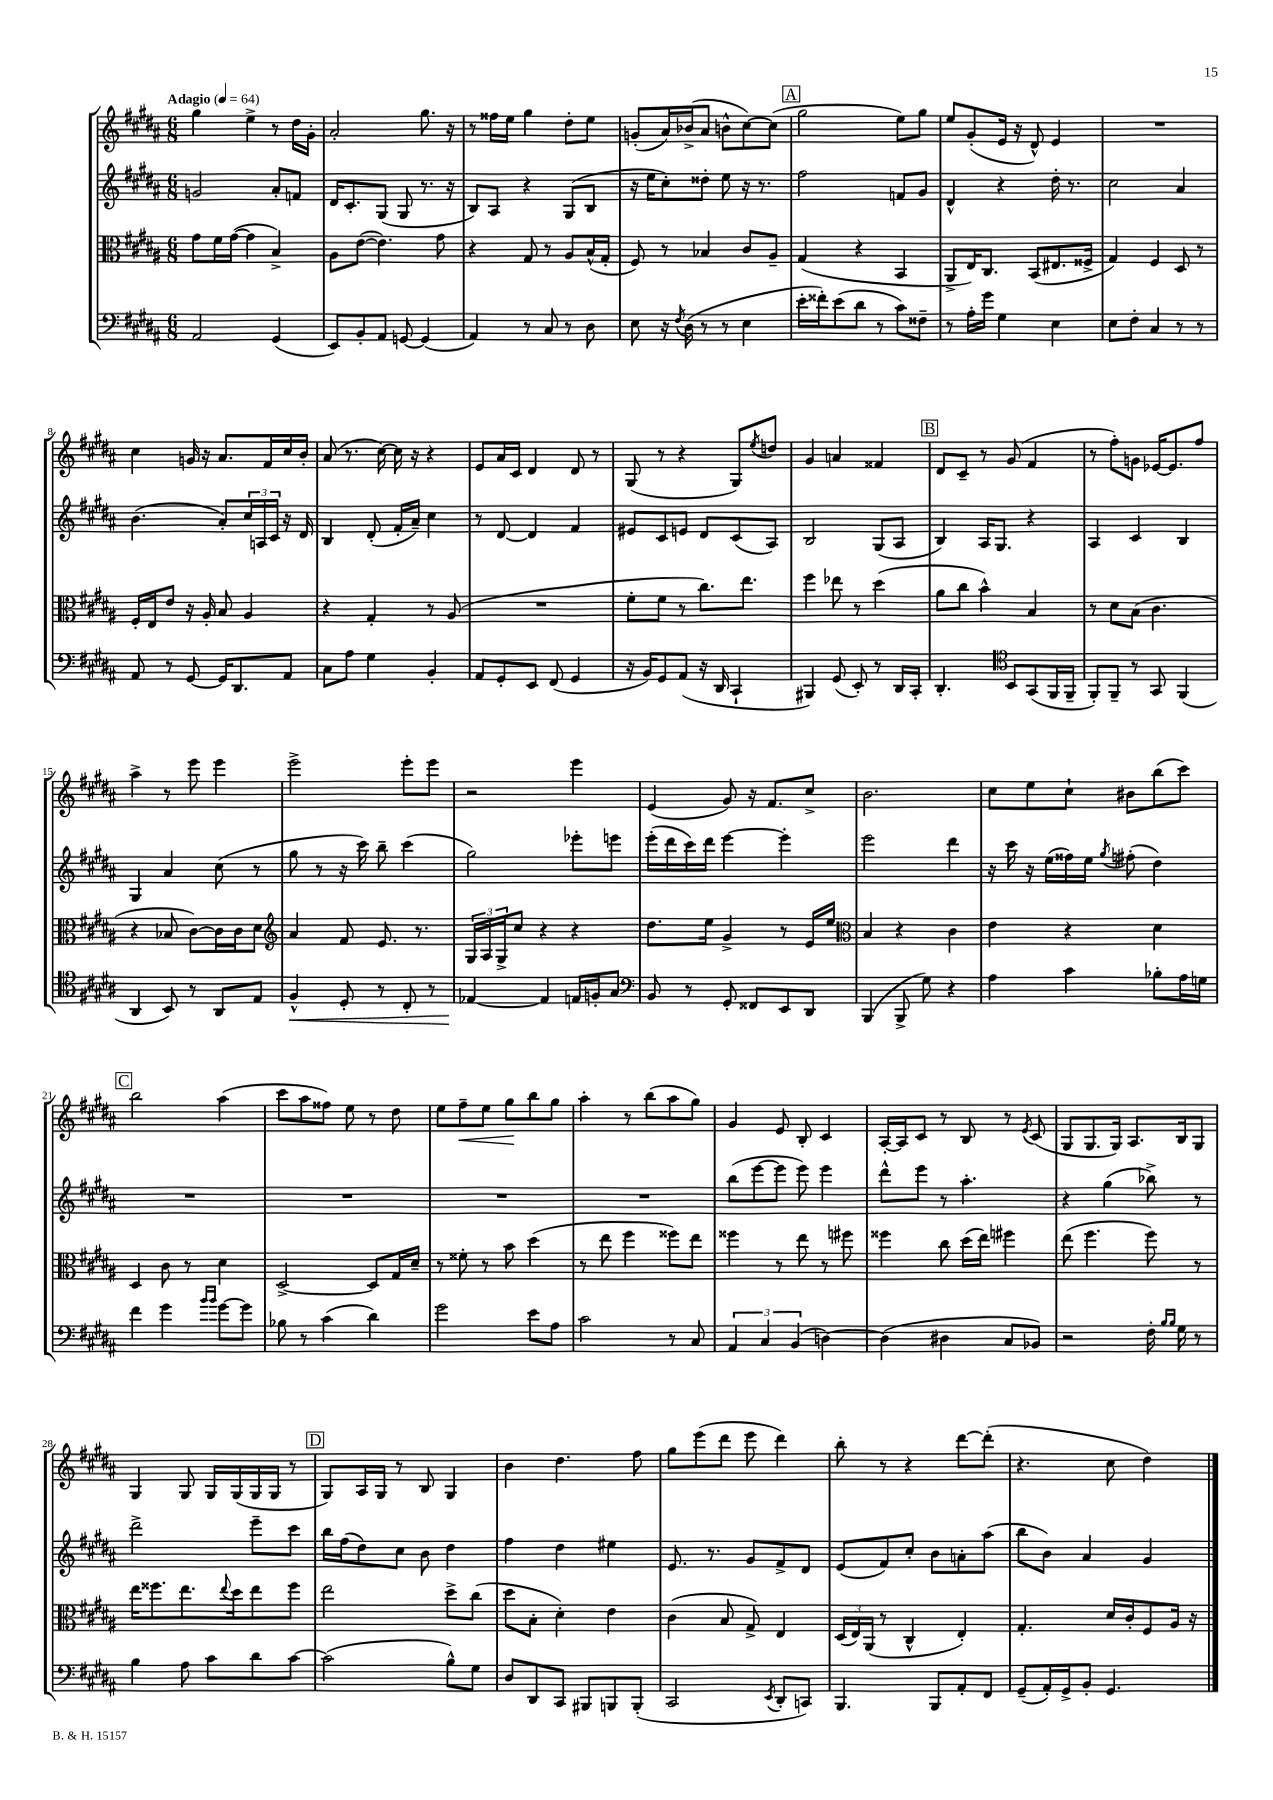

**kern	**kern	**kern	**kern
*staff4	*staff3	*staff2	*staff1
*clefF4	*clefC3	*clefG2	*clefG2
*k[f#c#g#d#a#]	*k[f#c#g#d#a#]	*k[f#c#g#d#a#]	*k[f#c#g#d#a#]
*M6/8	*M6/8	*M6/8	*M6/8
*MM64	*MM64	*MM64	*MM64
2AA#	8g#	2g	4gg#
.	16f#	.	.
.	([16g#	.	.
.	4g#]	.	4ee^
(4GG#	4B^)	8a#'	8r
.	.	8f	16dd#
.	.	.	16g#'
=	=	=	=
8EE)	8A#	16d#	2a#'
.	.	8.c#'	.
8BB'	([8e	.	.
8AA#	4.e])	(8G#	.
[8GG	.	8G#	.
(4GG]	.	8.r	8.gg#
.	8g#	.	.
.	.	16r	16r
=	=	=	=
4AA#)	4r	8B)	8r
.	.	8A#	16ff##
.	.	.	16ee
8r	8G#	4r	4gg#
8C#	8r	.	.
8r	8A#	(8G#	8dd#'
8D#	(16B^^	8B	8ee
.	16G#'	.	.
=	=	=	=
8E	8F#)	16r	(8g'
.	.	16ee	.
16r	8r	8cc#')	16a#)
8qF#	.	.	.
(16D#	.	.	(16b-^
8r	4B-	8dd##'	8a#
8r	.	8ee	8b^^
4E	8c#	16r	[8cc#)
.	.	8.r	.
.	8A#~	.	(8cc#]
=	=	=	=
16e'	(4G#	2ff#	2gg#
16f##')	.	.	.
(8e	.	.	.
8d#	4r	.	.
8r	.	.	.
8c#)	4BB	8f	8ee)
8F##~	.	8g#	8gg#
=	=	=	=
8r	8AA#^	4d#^^	8ee
16A#'	16E)	.	(8g#'
16g#	8.C#	.	.
4G#	.	4r	16e
.	.	.	16r
.	(8BB	.	8d#^^)
4E	8.E#	16dd#'	4e
.	.	8.r	.
.	16F##^	.	.
=	=	=	=
8E	4G#)	2cc#	2.r
8F#'	.	.	.
4C#	4F#	.	.
8r	8D#	4a#	.
8r	8r	.	.
=	=	=	=
8AA#	16F#'	(4.b	4cc#
.	16E	.	.
8r	8e	.	.
[8GG#	16r	.	16g
.	16A#'	.	16r
16GG#]	8B	8a#')	8.a#
8.DD#	.	.	.
.	4A#	24cc#	.
.	.	24A	.
.	.	.	16f#
.	.	24c#	.
8AA#	.	16r	16cc#
.	.	16d#	16b'
=	=	=	=
8C#	4r	4B	(8a#
8A#	.	.	8.r
4G#	4G#'	(8d#'	.
.	.	.	[16cc#)
.	.	16f#'	16cc#]
.	.	16a#~)	16r
4BB'	8r	4cc#	4r
.	(8A#	.	.
=	=	=	=
8AA#	2.r	8r	8e
8GG#'	.	[8d#	16a#
.	.	.	16c#
8EE	.	4d#]	4d#
(8FF#	.	.	.
4GG#	.	4f#	8d#
.	.	.	8r
=	=	=	=
16r	8f#'	8e#	(8G#
16BB)	.	.	.
8GG#	8f#	8c#	8r
(8AA#	8r	8e	4r
16r	8.cc#)	8d#	.
16DD#	.	.	.
4CC#`	.	(8c#	8G#)
.	8.ee	.	.
.	.	.	8qee
.	.	8A#)	8dd
=	=	=	=
4BBB#)	4ff#	2B	4g#
(8GG#	8ee-	.	4a
8EE')	8r	.	.
8r	(4dd#	(8G#	4f##
16DD#	.	8A#	.
16CC#'	.	.	.
=	=	=	=
4.DD#'	8a#	4B)	8d#
.	8cc#	.	8c#~
.	4b^^)	16A#	8r
.	.	8.G#	.
*clefC4	*	*	*
8BB	.	.	(8g#
(8GG#	4B	4r	4f#
16FF#	.	.	.
16FF#~	.	.	.
=	=	=	=
8FF#')	8r	4A#	8r
8FF#~	8d#	.	8ff#')
8r	(8B	4c#	8g
8GG#	4.c#	.	[16e-
.	.	.	8.e-]
(4FF#	.	4B	.
.	.	.	8ff#
=	=	=	=
4AA#	4r	4G#	4aa#^
8BB)	8B-	4a#	8r
8r	[8c#)	.	8eee
8AA#	16c#]	(8cc#	4eee
.	16c#	.	.
8E	8d#	8r	.
=	=	=	=
*	*clefG2	*	*
4F#^^	4a#	8gg#	2eee^
.	.	8r	.
8D#'	8f#	16r	.
.	.	16ccc#)	.
8r	8.e	8bb~	.
8C#'	.	(4ccc#	8eee'
.	8.r	.	.
8r	.	.	8eee
=	=	=	=
[4E-	24G#	2gg#)	2r
.	24A#	.	.
.	24G#^	.	.
.	8cc#	.	.
4E-]	4r	.	.
16E	4r	8eee-'	4eee
16F'	.	.	.
8G#	.	8eee	.
=	=	=	=
*clefF4	*	*	*
8BB	8.dd#	(16eee'	(4e
.	.	16ddd#	.
8r	.	16ccc#)	.
.	16ee	16ddd#	.
8GG#'	4g#^	[4eee	8g#)
8FF##	.	.	16r
.	.	.	8.f#
8EE	8r	4eee']	.
8DD#	16e	.	8cc#^
.	16ee	.	.
=	=	=	=
*	*clefC3	*	*
(4BBB	4B	2eee	2.b
8BBB^	4r	.	.
8G#)	.	.	.
4r	4c#	4ddd#	.
=	=	=	=
4A#	4e	16r	8cc#
.	.	16ccc#	.
.	.	16r	8ee
.	.	(16ee	.
4c#	4r	16ff##)	8cc#`
.	.	16ee	.
.	.	8qgg#	.
.	.	(8ff#'	8b#
8B-'	4d#	4dd#)	(8bb
16A#	.	.	8ccc#)
16G	.	.	.
=	=	=	=
4f#	4D#	2.r	2bb
4g#	8c#	.	.
.	8r	.	.
16qqb	.	.	.
16qqb	.	.	.
[8g#	4d#	.	(4aa#
8g#]	.	.	.
=	=	=	=
8B-	[2D#^	2.r	8ccc#
8r	.	.	8aa#
(4c#	.	.	8ff##)
.	.	.	8ee
4d#)	8D#]	.	8r
.	16G#	.	8dd#
.	16d#~	.	.
=	=	=	=
2g#	8r	2.r	8ee
.	8f##'	.	8ff#~
.	8r	.	8ee
.	8b	.	8gg#
8e	(4dd#	.	8bb
8A#	.	.	8gg#
=	=	=	=
2c#	8r	2.r	4aa#'
.	8ee	.	.
.	4ff#	.	8r
.	.	.	(8bb
8r	8ff##)	.	8aa#
8C#	8ee	.	8gg#)
=	=	=	=
6AA#	4ff##	(8bb	4g#
.	.	[8eee	.
6C#	.	.	.
.	8r	8eee]	8e
(6BB	.	.	.
.	8ee	8eee)	8B'
[4D)	8r	4eee	4c#
.	8ff#	.	.
=	=	=	=
(4D]	4ff##	8ddd#^^	[16A#'
.	.	.	16A#]
.	.	8eee	8c#
4D#	8cc#	8r	8r
.	(16dd#	4.aa#'	8B
.	16ee)	.	.
8C#	4ff#	.	8r
.	.	.	8qe
8BB-)	.	.	(8c#
=	=	=	=
2r	(8ee	4r	8G#
.	4.ff#	.	8.G#
.	.	(4gg#	.
.	.	.	16G#)
.	.	.	8.A#
16F#'	8ff#)	8bb-^)	.
16qqB	.	.	.
16qqB	.	.	.
16G#	.	.	16B
8r	8r	8r	8G#
=	=	=	=
4B	16ee	2ddd#^	4G#
.	8.ff##	.	.
8A#	8.ee	.	8G#
8c#	.	.	16G#
.	8qqee	.	.
.	16dd#	.	(16G#
8d#	8ee	8eee~	16G#
.	.	.	16G#
[8c#	8ff##	8ccc#	8r
=	=	=	=
(2c#]	2ee	16bb	8G#)
.	.	(16ff#	.
.	.	8dd#)	16A#
.	.	.	16G#
.	.	8cc#	8r
.	.	8b	8B
8B^^)	8dd#^	4dd#	4G#
8G#	(8cc#	.	.
=	=	=	=
8D#	8dd#	4ff#	4b
8DD#	8B'	.	.
8CC#	4d#')	4dd#	4.dd#
8BBB#	.	.	.
8BBB	4e	4ee#	.
(8BBB'	.	.	8ff#
=	=	=	=
2CC#	(4c#	8.e	8gg#
.	.	.	(8eee
.	.	8.r	.
.	8B	.	8ddd#
.	8G#^)	8g#	8eee
8qEE	.	.	.
8DD#'	4E	8f#^	4ddd#)
8CC)	.	8d#	.
=	=	=	=
4.BBB	(24D#	(8e	8bb'
.	24E)	.	.
.	(24AA#	.	.
.	8r	8f#)	8r
.	4C#^^	8cc#'	4r
8BBB	.	8b	.
8AA#'	4E')	8a'	[8ddd#
8FF#	.	(8aa#	(8ddd#']
=	=	=	=
(8GG#~	4.G#'	8bb	4.r
16AA#')	.	8b)	.
16GG#^	.	.	.
8BB'	.	4a#	.
4.GG#	16d#	.	8cc#
.	16c#'	.	.
.	8F#	4g#	4dd#)
.	16A#	.	.
.	16r	.	.
==	==	==	==
*-	*-	*-	*-
